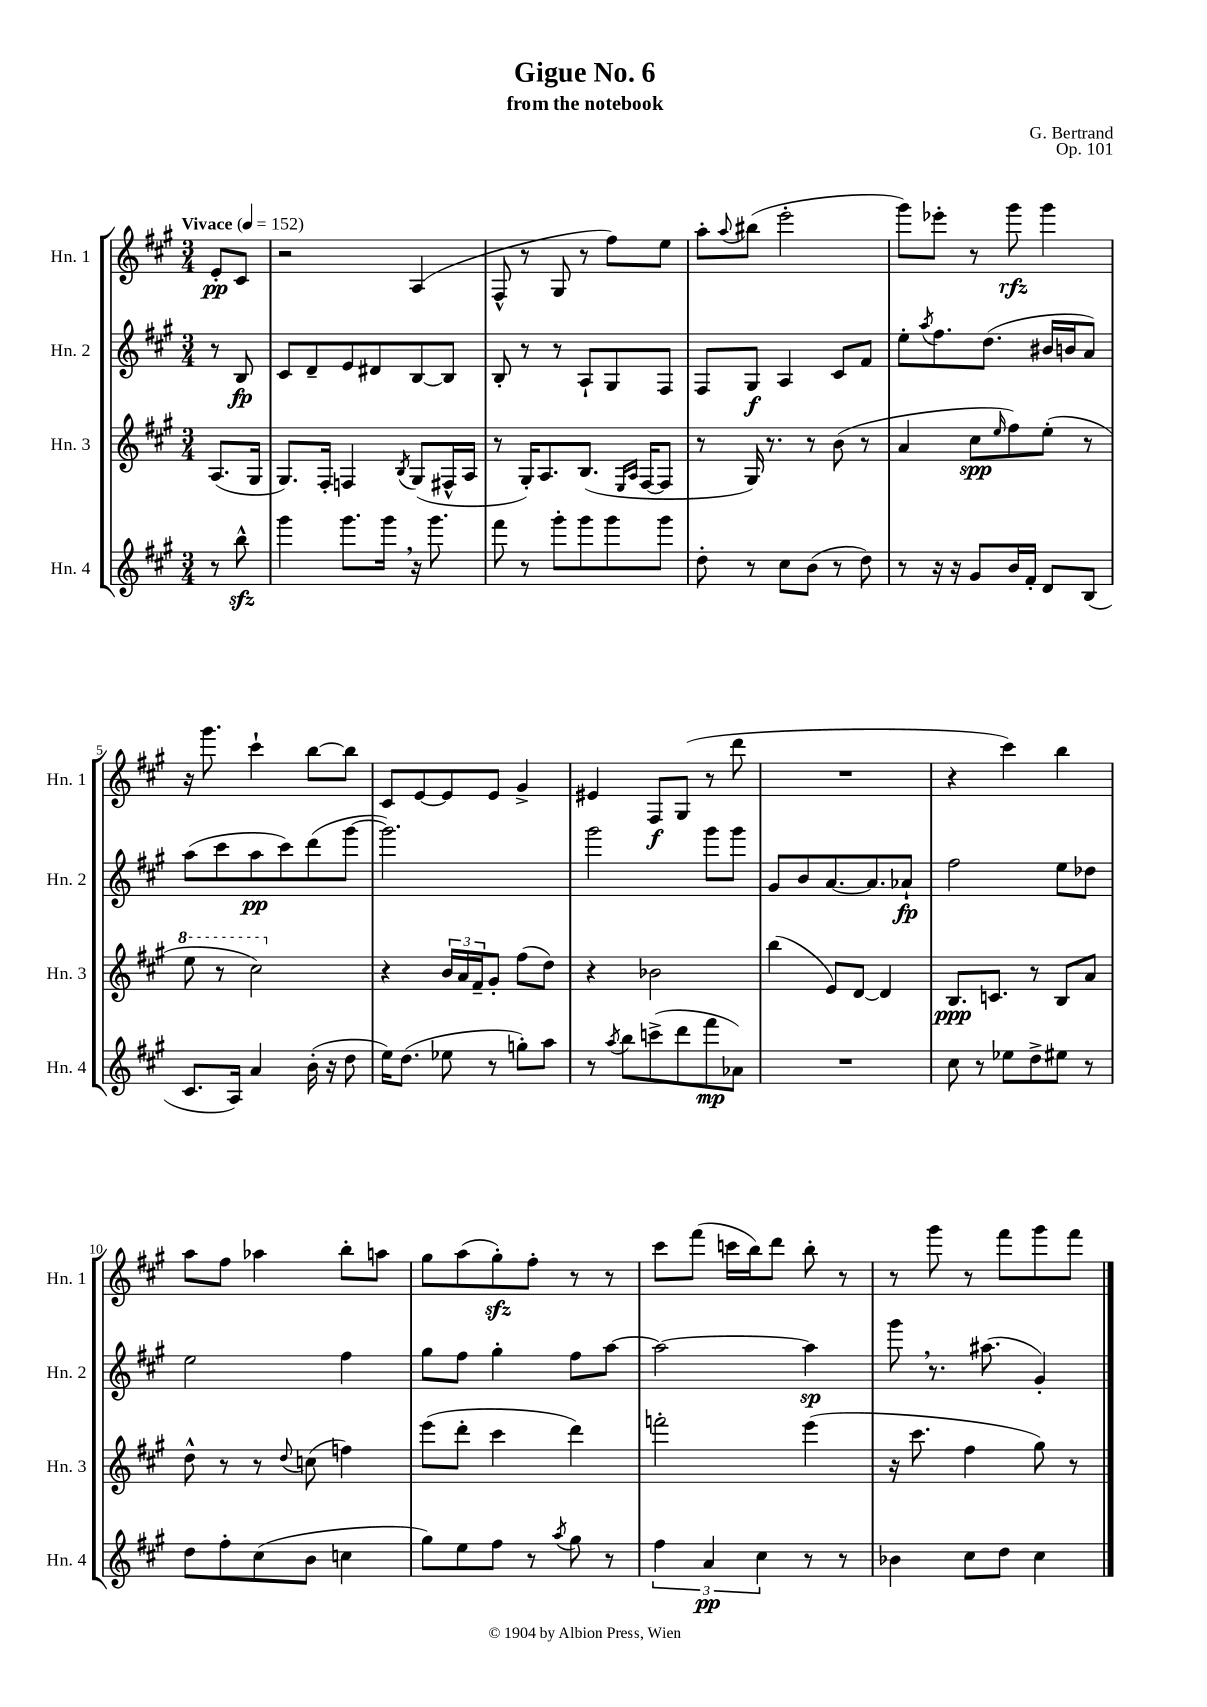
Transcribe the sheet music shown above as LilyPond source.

\header { title = "Gigue No. 6" composer = "G. Bertrand" subtitle = "from the notebook" opus = "Op. 101" }
<<
\new StaffGroup <<
\new Staff = "s0" \with { instrumentName = "Hn. 1" shortInstrumentName = "Hn. 1" } {
    \clef treble \key a \major \numericTimeSignature \time 3/4 \partial 4 \tempo "Vivace" 4 = 152
    e'8-.\pp cis'8 |
    r2 a4( |
    fis8-^ r8 gis8 r8 fis''8) e''8 |
    a''8-. \appoggiatura { a''8 } bis''8( e'''2-. |
    gis'''8) ees'''8-. r8 gis'''8\rfz gis'''4 |
    r16 gis'''8. cis'''4-! b''8~ b''8 |
    cis'8 e'8~ e'8 e'8 gis'4-> |
    eis'4 fis8\f gis8( r8 d'''8 |
    R2. |
    r4 cis'''4) b''4 |
    a''8 fis''8 aes''4 b''8-. a''8 |
    gis''8 a''8( gis''8-.\sfz) fis''8-. r8 r8 |
    cis'''8 fis'''8( c'''16 b''16) d'''8 b''8-. r8 |
    r8 gis'''8 r8 fis'''8 gis'''8 fis'''8 \bar "|." |
}
\new Staff = "s1" \with { instrumentName = "Hn. 2" shortInstrumentName = "Hn. 2" } {
    \clef treble \key a \major \numericTimeSignature \time 3/4 \partial 4
    r8 b8\fp |
    cis'8 d'8-- e'8 dis'8 b8~ b8 |
    b8-. r8 r8 a8-! gis8 fis8 |
    fis8 gis8\f a4 cis'8 fis'8 |
    e''8-. \acciaccatura { a''8 } fis''8. d''8.( bis'16 b'16 a'8) |
    a''8( cis'''8 a''8\pp cis'''8) d'''8( gis'''8~ |
    gis'''2.) |
    gis'''2 gis'''8 gis'''8 |
    gis'8 b'8 a'8.~ a'8. aes'8-!\fp |
    fis''2 e''8 des''8 |
    e''2 fis''4 |
    gis''8 fis''8 gis''4-. fis''8 a''8~ |
    a''2~ a''4\sp |
    gis'''8 \breathe r8. ais''8.( gis'4-.) \bar "|." |
}
\new Staff = "s2" \with { instrumentName = "Hn. 3" shortInstrumentName = "Hn. 3" } {
    \clef treble \key a \major \numericTimeSignature \time 3/4 \partial 4
    a8.( gis16 |
    gis8.) fis16-. f4 \acciaccatura { b8 } gis8( fis16-^ a16 |
    r8 gis16-.) a8. b8.( \grace { e16 a16 } fis16~ fis8 |
    r8 gis16) r8. r8 b'8( r8 |
    a'4 cis''8\spp \grace { e''16 } fis''8) e''8-.( r8 |
    \ottava #1 e'''8 r8 cis'''2) \ottava #0 |
    r4 \tuplet 3/2 { b'16 a'16 fis'16-- } gis'8-. fis''8( d''8) |
    r4 bes'2 |
    b''4( e'8) d'8~ d'4 |
    b8.\ppp c'8. r8 b8 a'8 |
    d''8-^ r8 r8 \appoggiatura { d''8 } c''8( f''4) |
    e'''8( d'''8-. cis'''4 d'''4) |
    f'''2-. e'''4( |
    r16 cis'''8. fis''4 gis''8) r8 \bar "|." |
}
\new Staff = "s3" \with { instrumentName = "Hn. 4" shortInstrumentName = "Hn. 4" } {
    \clef treble \key a \major \numericTimeSignature \time 3/4 \partial 4
    r8 b''8-^\sfz |
    gis'''4 gis'''8. gis'''16 \breathe r16 gis'''8. |
    fis'''8 r8 gis'''8-. gis'''8 gis'''8 gis'''8 |
    d''8-. r8 cis''8 b'8( r8 d''8) |
    r8 r16 r16 gis'8 b'16 fis'16-. d'8 b8( |
    cis'8. a16) a'4 b'16-.( r16 d''8 |
    e''16) d''8.( ees''8 r8 g''8-.) a''8 |
    r8 \acciaccatura { a''8 } b''8 c'''8->( d'''8 fis'''8\mp aes'8) |
    R2. |
    cis''8 r8 ees''8 d''8-> eis''8 r8 |
    d''8 fis''8-. cis''8( b'8 c''4 |
    gis''8) e''8 fis''8 r8 \acciaccatura { a''8 } gis''8 r8 |
    \tuplet 3/2 { fis''4 a'4\pp cis''4 } r8 r8 |
    bes'4 cis''8 d''8 cis''4 \bar "|." |
}
>>
>>
